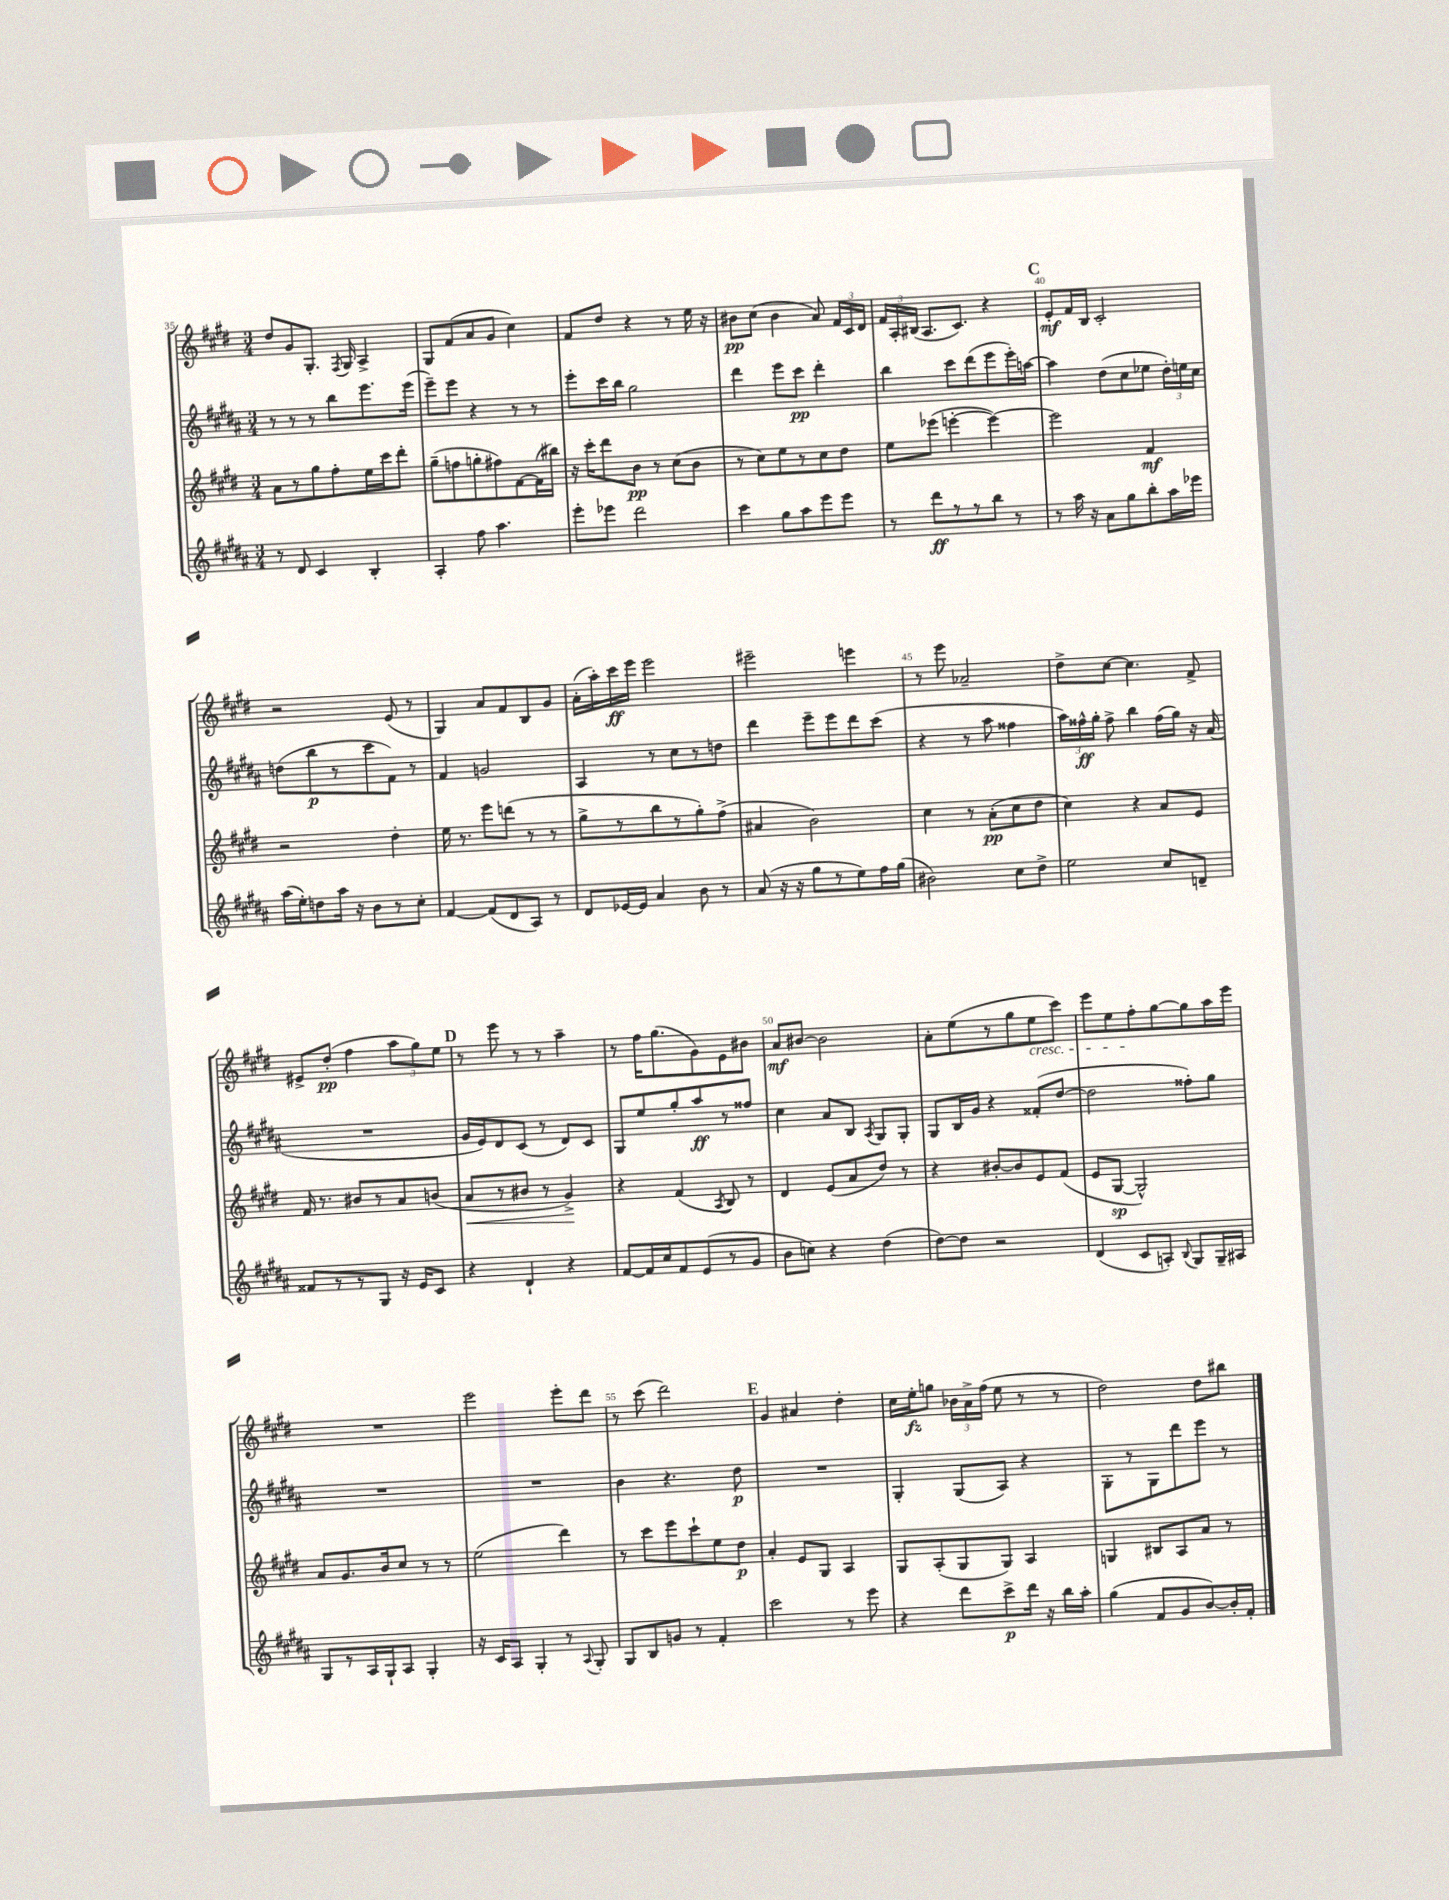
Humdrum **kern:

**kern	**kern	**kern	**kern
*staff4	*staff3	*staff2	*staff1
*clefG2	*clefG2	*clefG2	*clefG2
*k[f#c#g#d#a#]	*k[f#c#g#d#]	*k[f#c#g#d#a#]	*k[f#c#g#d#]
*M3/4	*M3/4	*M3/4	*M3/4
8r	8a\L	8r	8dd#/L
8d#/	8r	8r	8g#/
4c#/	8gg#\	8r	8.G#'/J
.	8ff#'\	8bb\L	.
.	.	.	8qF#/
.	.	.	16G#/
4B'/	16ee\L	8.eee\	4A^/
.	16ccc#\J	.	.
.	8ddd#'\J	.	.
.	.	(16eee\Jk	.
=	=	=	=
4A#'/	(8gg#~\L	8eee~\L)	8G#/L
.	8ff\	8eee\J	(8f#/
8ff#\	8gg'\	4r	8a/
4.aa#\	8ff#\)	.	8g#/J
.	[8f#\	8r	4cc#\)
.	(16f#\]L	8r	.
.	16bb#\JJ)	.	.
=	=	=	=
8eee'\L	16r	8eee'\L	8f#/L
.	16ccc#'\LK	.	.
8eee-\J	8ddd#\	16ccc#\L	8dd#/J
.	.	16bb\JJ	.
2ddd#\	8b\J	2gg#\	4r
.	8r	.	.
.	(8cc#\L	.	8r
.	8b\J	.	16ee\
.	.	.	16r
=	=	=	=
4ccc#\	8r	4ddd#\	8b#\L
.	8cc#\L)	.	(8cc#\J
8gg#\L	8ee\	8eee\L	4b#\
8aa#\	8r	8ccc#\J	.
8eee\	8cc#\	4ddd#'\	8a/)
8eee\J	8dd#\J	.	24f#/LL
.	.	.	24c#/
.	.	.	24d#/JJ
=	=	=	=
8r	8ee\L	4bb\	24f#/LL
.	.	.	24A'/
.	.	.	(24B#/JJ
8ddd#\L	(8eee-\J	.	8.A/L
8r	[4eee'\	8ccc#\L	.
.	.	.	8.c#/J)
8r	.	(8ddd#\	.
8bb\J	4eee\_)	8eee\	4r
8r	.	16eee'\L)	.
.	.	[16aa\JJ	.
=	=	=	=
8r	2eee\]	4aa\]	8e'/L
16aa#\	.	.	16f#/L
16r	.	.	16B/JJ
8a#\L	.	(8dd#\L	2c#'/
8gg#\	.	8cc#\	.
8bb'\	4f#/	8ee-\J	.
16aa#\L	.	24dd#'\LL)	.
.	.	24ee\	.
16eee-\JJ	.	.	.
.	.	24cc#\JJ	.
=	=	=	=
(16aa#\LL	2r	(8dd\L	2r
16ee'\J)	.	.	.
8dd\	.	8bb\	.
16aa#\Jk	.	8r	.
16r	.	.	.
8b\L	.	8ccc#\	.
8r	4dd#'\	8f#\J)	(8e/
8cc#'\J	.	8r	8r
=	=	=	=
[4f#/	16ee\	4f#/	4G#/)
.	8.r	.	.
(8f#/]L	8eee\L	2g/	8a/L
8d#/	(8ddd\J	.	8f#/
8A#/J)	8r	.	8B/
8r	8r	.	8g#/J
=	=	=	=
8d#/L	8gg#^\L	4A#/	(16a'\LL
.	.	.	16aa'\)
[16e-/L	8r	.	16ccc#\
16e-/]JJ	.	.	16eee\JJ
4a#/	8bb\	8r	2eee\
.	8r	8cc#\L	.
8b\	8gg#'\)	8r	.
8r	(8ff#^\J	8dd\J	.
=	=	=	=
(8a#/	4a#/	4ddd#\	2eee#~\
16r	.	.	.
16r	.	.	.
8gg#\L	2b\)	8eee~\L	.
8r	.	8eee\	.
8ee\)	.	8ddd#\	4eee\
16ff#\L	.	(8ccc#\J	.
(16gg#\JJ	.	.	.
=	=	=	=
2b#\)	4cc#\	4r	8r
.	.	.	8eee\
.	8r	8r	2a-~/
.	(8a'\L	8aa#\	.
8cc#\L	8cc#\	4ff##\	.
8dd#^\J	8dd#\J	.	.
=	=	=	=
2ee\	4cc#\)	24aa#\LL)	8dd#^\L
.	.	24ff##^^\	.
.	.	24gg#'\JJ	.
.	.	8ff##^\	[8cc#\J
.	4r	4bb\	4.cc#\]
8cc#/L	8a/L	(16ff##\LL	.
.	.	16gg#\JJ)	.
8d~/J	8e/J	16r	8f#^/
.	.	(16a#/	.
=	=	=	=
8f##/L	16f#/	2.r	8e#^/L
.	8.r	.	.
8r	.	.	(8dd#'/J
8r	8b#/L	.	4ff#\
8G#/J	8r	.	.
16r	8a/	.	12aa\L
16e/LK	.	.	.
.	.	.	12gg#\)
8c#/J	(8b/J	.	.
.	.	.	12ee\J
=	=	=	=
4r	8a/L	16g#/LL	8r
.	.	16e/J)	.
.	8r	8d#/	8eee\
4d#`/	8b#/J	(8c#/J	8r
.	8r	8r	8r
4r	4g#^/)	8d#/L)	4aa~\
.	.	8c#/J	.
=	=	=	=
[8f#/L	4r	8G#/L	8r
16f#/]L	.	8ee/	16ff#\LK
16cc#/J	.	.	(8.gg#\
8f#/	(4f#/	8gg#'/	.
(8e/	.	8aa#/	8g#\)
.	8qA/	.	.
8r	8B/)	8r	8e\
8g#/J	8r	8ff##/J	8b#\J
=	=	=	=
8b\L	4d#/	4cc#\	8a/L
8cc\J)	.	.	[8b#/J
4r	(8e/L	8a#/L	2b#\]
.	8a/	8B/J	.
.	.	8qA#/	.
(4dd#\	8dd#/J)	8G#/L	.
.	8r	8G#'/J	.
=	=	=	=
[8dd#\L)	4r	8G#/L	8a'\L
8dd#\]J	.	16B/L	(8ee\
.	.	16g#/JJ	.
2r	[8b#'/L	4r	8r
.	8b#/]	.	8gg#\
.	8e/	(8f##'/L	8ee\
.	(8f#/J	[8dd#/J	8ccc#\J)
=	=	=	=
(4d#/	8e/L	2dd#\]	8eee\L
.	[8G#/J	.	8ee\
8c#/L	2G#^^/])	.	8ff#'\
8A'/J)	.	.	[8gg#\
8qqB/	.	.	.
8G#/L	.	8ff##'\L)	8gg#\]
16G#~/L	.	8gg#\J	16aa\L
16A#/JJ	.	.	16eee\JJ
=	=	=	=
8G#/L	8a/L	2.r	2.r
8r	8.g#/	.	.
16A#/L	.	.	.
16G#`/J	16b/k	.	.
8A#/J	8cc#/J	.	.
4G#'/	8r	.	.
.	8r	.	.
=	=	=	=
16r	(2ee\	2.r	2eee\
16c#/LK	.	.	.
8A#/J	.	.	.
4G#'/	.	.	.
8r	4ddd#\)	.	8eee'\L
8qqA#/	.	.	.
8G#'/	.	.	8ddd#\J
=	=	=	=
8G#/L	8r	4b\	8r
8B/	8ccc#\L	.	(8ccc#\
8g/J	8eee\	4.r	2ddd#\)
8r	8ccc#`\	.	.
4f#'/	8ee\	.	.
.	8dd#\J	8dd#\	.
=	=	=	=
2ccc#\	4a'/	2.r	4g#/
.	8e/L	.	4a#/
.	8G#/J	.	.
8r	4A/	.	4dd#'\
8eee\	.	.	.
=	=	=	=
4r	8G#/L	4G#'/	16cc#\LL
.	.	.	16ee'\J
.	(8A'/	.	8gg\J
8ddd#\L	8G#/	(8G#/L	24b-\LL
.	.	.	24a^\
.	.	.	(24ff#\JJ
8ccc#^\	8G#/J)	8A#/J)	8ee\
16ddd#\Jk	4A/	4r	8r
16r	.	.	.
16bb\LL	.	.	8r
16aa#'\JJ	.	.	.
=	=	=	=
(4gg#\	4G/	8G#'\L	2dd#\)
.	.	8r	.
8f#/L	8B#/L	8G#\	.
8g#/	8A/	8ddd#\	.
[8b/)	8a/J	8eee\J	8dd#\L
16b'/]L	8r	8r	8bb#\J
16f#'/JJ	.	.	.
==	==	==	==
*-	*-	*-	*-
